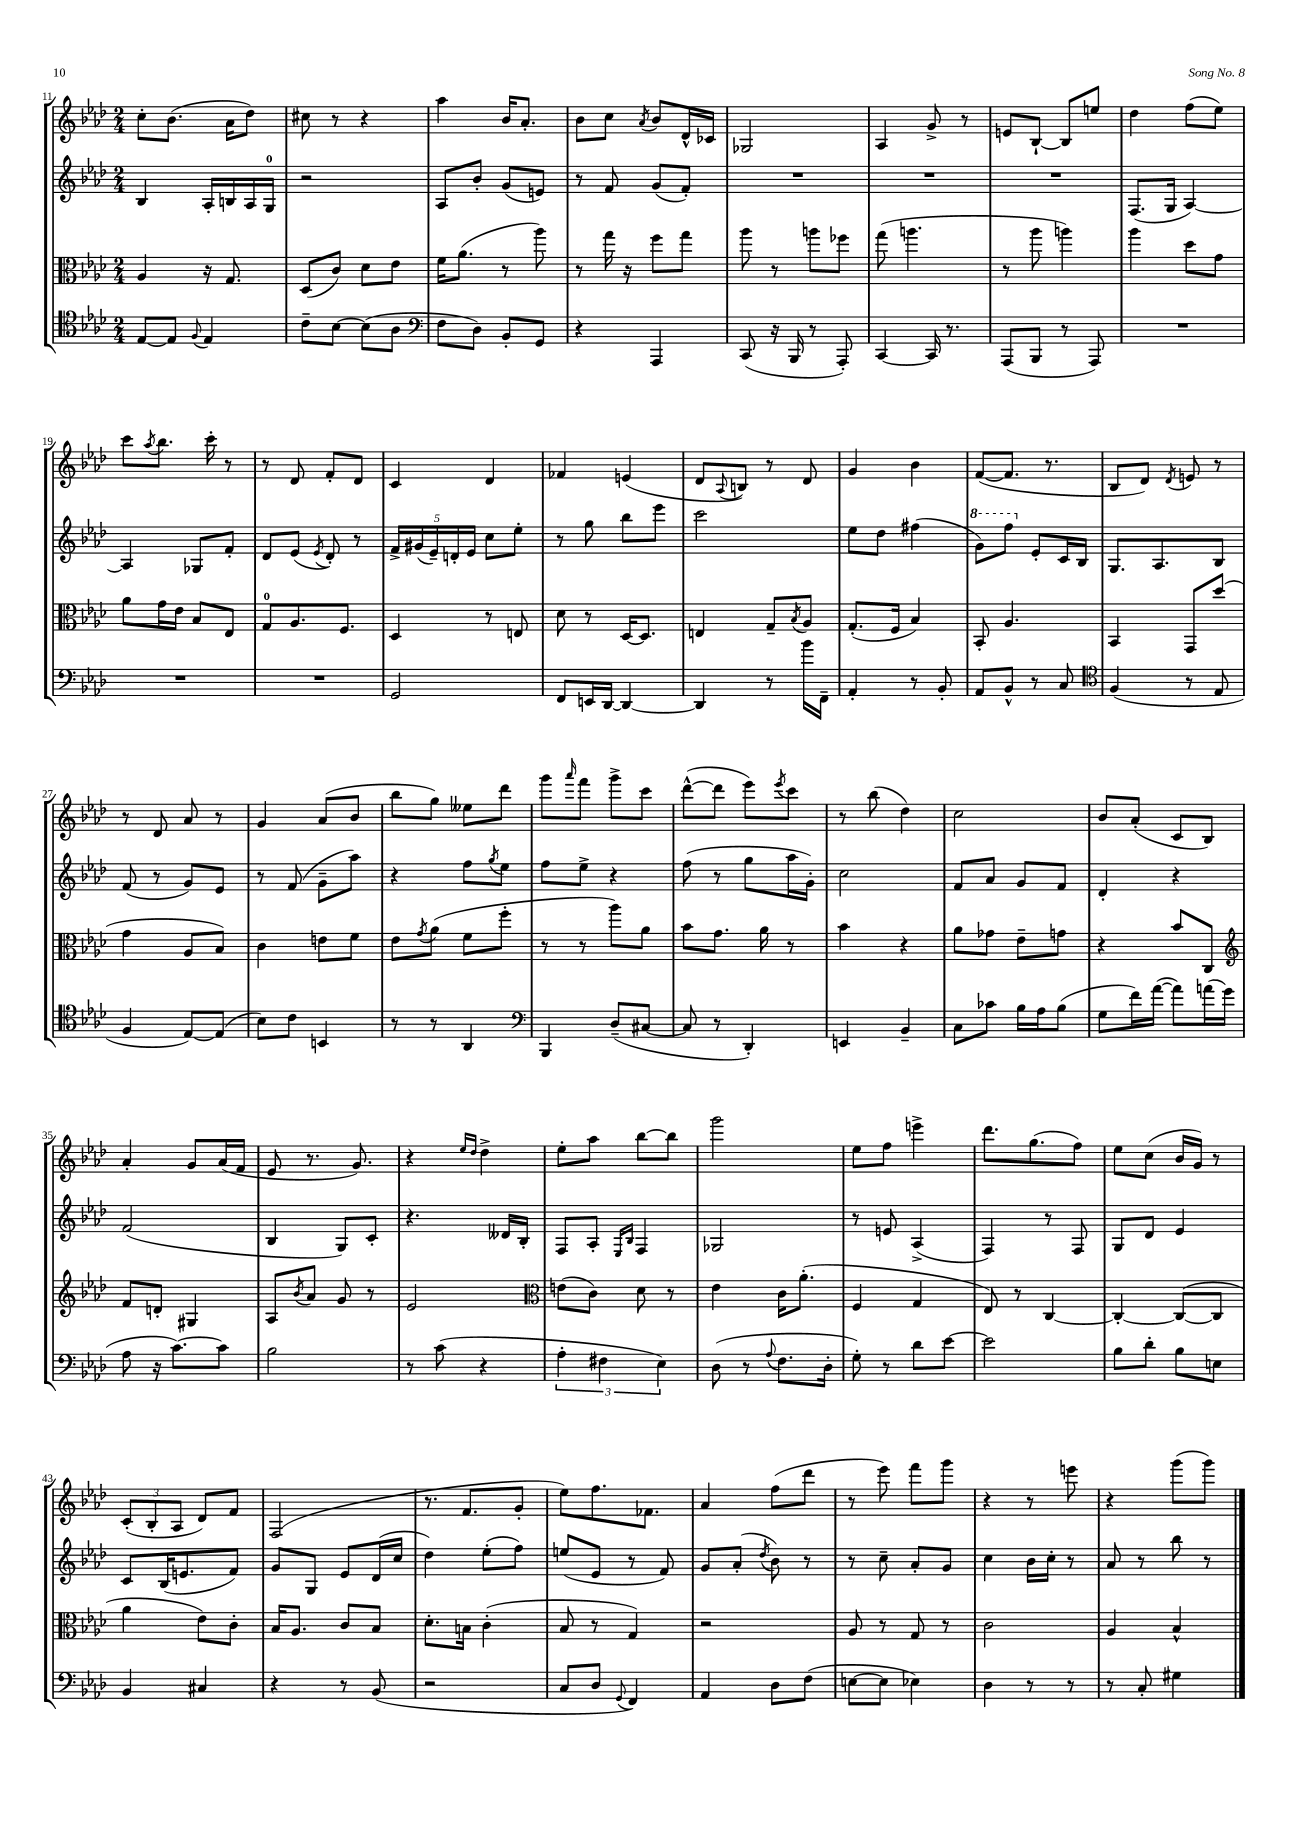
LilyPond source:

<<
\new StaffGroup <<
\new Staff = "s0" {
    \clef treble \key aes \major \numericTimeSignature \time 2/4
    c''8-. bes'8.( aes'16 des''8) |
    cis''8 r8 r4 |
    aes''4 bes'16 aes'8.-. |
    bes'8 c''8 \acciaccatura { aes'8 } bes'8 des'16-^ ces'16 |
    ges2 |
    aes4 g'8-> r8 |
    e'8 bes8~-! bes8 e''8 |
    des''4 f''8( ees''8) |
    c'''8 \acciaccatura { aes''8 } bes''8. c'''16-. r8 |
    r8 des'8 f'8-. des'8 |
    c'4 des'4 |
    fes'4 e'4( |
    des'8 \appoggiatura { aes8 } b8) r8 des'8 |
    g'4 bes'4 |
    f'8~( f'8. r8. |
    bes8 des'8) \acciaccatura { des'8 } e'8 r8 |
    r8 des'8 aes'8 r8 |
    g'4 aes'8( bes'8 |
    bes''8 g''8) eeses''8 des'''8 |
    g'''8 \grace { aes'''16 } f'''8 g'''8-> c'''8 |
    des'''8~-^( des'''8 ees'''8) \acciaccatura { ees'''8 } c'''8 |
    r8 bes''8( des''4) |
    c''2 |
    bes'8 aes'8-.( c'8 bes8) |
    aes'4-. g'8 aes'16( f'16 |
    ees'8 r8. g'8.) |
    r4 \grace { ees''16 des''16 } des''4-> |
    ees''8-. aes''8 bes''8~ bes''8 |
    g'''2 |
    ees''8 f''8 e'''4-> |
    des'''8. g''8.( f''8) |
    ees''8 c''8( bes'16 g'16) r8 |
    \tuplet 3/2 { c'8-.( bes8-. aes8 } des'8) f'8 |
    f2( |
    r8. f'8. g'8-. |
    ees''8) f''8. fes'8. |
    aes'4 f''8( des'''8 |
    r8 ees'''8) f'''8 g'''8 |
    r4 r8 e'''8 |
    r4 g'''8( g'''8) \bar "|." |
}
\new Staff = "s1" {
    \clef treble \key aes \major \numericTimeSignature \time 2/4
    bes4 aes16-. b16 aes16 g16-0 |
    r2 |
    aes8 bes'8-. g'8( e'8) |
    r8 f'8 g'8( f'8-.) |
    R2 |
    R2 |
    R2 |
    f8.( g16 aes4~) |
    aes4 ges8 f'8-. |
    des'8 ees'8( \acciaccatura { ees'8 } des'8-.) r8 |
    \tuplet 5/4 { f'16-> gis'16( ees'16--) d'16-. ees'16 } c''8 ees''8-. |
    r8 g''8 bes''8 ees'''8 |
    c'''2 |
    ees''8 des''8 fis''4( |
    \ottava #1 g''8) f'''8 \ottava #0 ees'8-. c'16 bes16 |
    g8. aes8. bes8 |
    f'8( r8 g'8) ees'8 |
    r8 f'8( g'8-- aes''8) |
    r4 f''8 \acciaccatura { g''8 } ees''8 |
    f''8 ees''8-> r4 |
    f''8( r8 g''8 aes''16 g'16-.) |
    c''2 |
    f'8 aes'8 g'8 f'8 |
    des'4-. r4 |
    f'2( |
    bes4 g8) c'8-. |
    r4. deses'16 bes16-. |
    f8 aes8-. \grace { ees16 bes16 } f4 |
    ges2 |
    r8 e'8 aes4->( |
    f4) r8 f8 |
    g8 des'8 ees'4 |
    c'8 bes16( e'8. f'8) |
    g'8 g8 ees'8 des'16( c''16 |
    des''4) ees''8-.( f''8) |
    e''8( ees'8 r8 f'8) |
    g'8 aes'8-.( \acciaccatura { des''8 } bes'8) r8 |
    r8 c''8-- aes'8-. g'8 |
    c''4 bes'16 c''16-. r8 |
    aes'8 r8 bes''8 r8 \bar "|." |
}
\new Staff = "s2" {
    \clef alto \key aes \major \numericTimeSignature \time 2/4
    aes4 r16 g8. |
    des8( c'8) des'8 ees'8 |
    f'16 aes'8.( r8 aes''8) |
    r8 g''16 r16 f''8 g''8 |
    aes''8 r8 a''8 fes''8 |
    g''8( a''4. |
    r8 aes''8 a''4) |
    aes''4 des''8 g'8 |
    aes'8 g'16 ees'16 bes8 ees8 |
    g8-0 aes8. f8. |
    des4 r8 e8 |
    des'8 r8 des16~ des8. |
    e4 g8-- \acciaccatura { bes8 } aes8 |
    g8.-.( f16 bes4) |
    bes,8-. aes4. |
    bes,4 g,8 des''8( |
    g'4 aes8 bes8) |
    c'4 e'8 f'8 |
    ees'8 \acciaccatura { g'8 } aes'8( f'8 f''8-. |
    r8 r8 aes''8) aes'8 |
    bes'8 g'8. aes'16 r8 |
    bes'4 r4 |
    aes'8 ges'8 ees'8-- g'8 |
    r4 bes'8 c8 |
    \clef treble f'8 d'8-. gis4 |
    aes8 \acciaccatura { bes'8 } aes'8 g'8 r8 |
    ees'2 |
    \clef alto e'8( c'8) des'8 r8 |
    ees'4 c'16 aes'8.-.( |
    f4 g4 |
    ees8) r8 c4~ |
    c4~-. c8~( c8 |
    aes'4 ees'8) c'8-. |
    bes16 aes8. c'8 bes8 |
    des'8.-. b16 c'4-.( |
    bes8 r8 g4) |
    r2 |
    aes8 r8 g8 r8 |
    c'2 |
    aes4 bes4-^ \bar "|." |
}
\new Staff = "s3" {
    \clef tenor \key aes \major \numericTimeSignature \time 2/4
    ees8~ ees8 \appoggiatura { f8 } ees4 |
    c'8-- bes8~ bes8( aes8 |
    \clef bass f8 des8) bes,8-. g,8 |
    r4 aes,,4 |
    c,8( r16 bes,,16 r8 aes,,8-.) |
    c,4~ c,16 r8. |
    aes,,8( bes,,8 r8 aes,,8) |
    R2 |
    R2 |
    R2 |
    g,2 |
    f,8 e,16 des,16~ des,4~ |
    des,4 r8 bes'16 f,16-- |
    aes,4-. r8 bes,8-. |
    aes,8 bes,8-^ r8 c8 |
    \clef tenor f4( r8 ees8 |
    f4 ees8~) ees8( |
    bes8) c'8 b,4 |
    r8 r8 aes,4 |
    \clef bass bes,,4 des8--( cis8~ |
    cis8 r8 des,4-.) |
    e,4 bes,4-- |
    c8 ces'8 bes16 aes16 bes8( |
    g8 f'16) aes'16~( aes'8) a'16( g'16 |
    aes8 r16 c'8.~) c'8 |
    bes2 |
    r8 c'8( r4 |
    \tuplet 3/2 { aes4-. fis4 ees4) } |
    des8( r8 \appoggiatura { aes8 } f8. des16-. |
    g8-.) r8 des'8 ees'8~ |
    ees'2 |
    bes8 des'8-. bes8 e8 |
    bes,4 cis4 |
    r4 r8 bes,8( |
    r2 |
    c8 des8 \appoggiatura { g,8 } f,4) |
    aes,4 des8 f8( |
    e8~ e8 ees4) |
    des4 r8 r8 |
    r8 c8-. gis4 \bar "|." |
}
>>
>>
\layout { \context { \Score currentBarNumber = #11 } }
